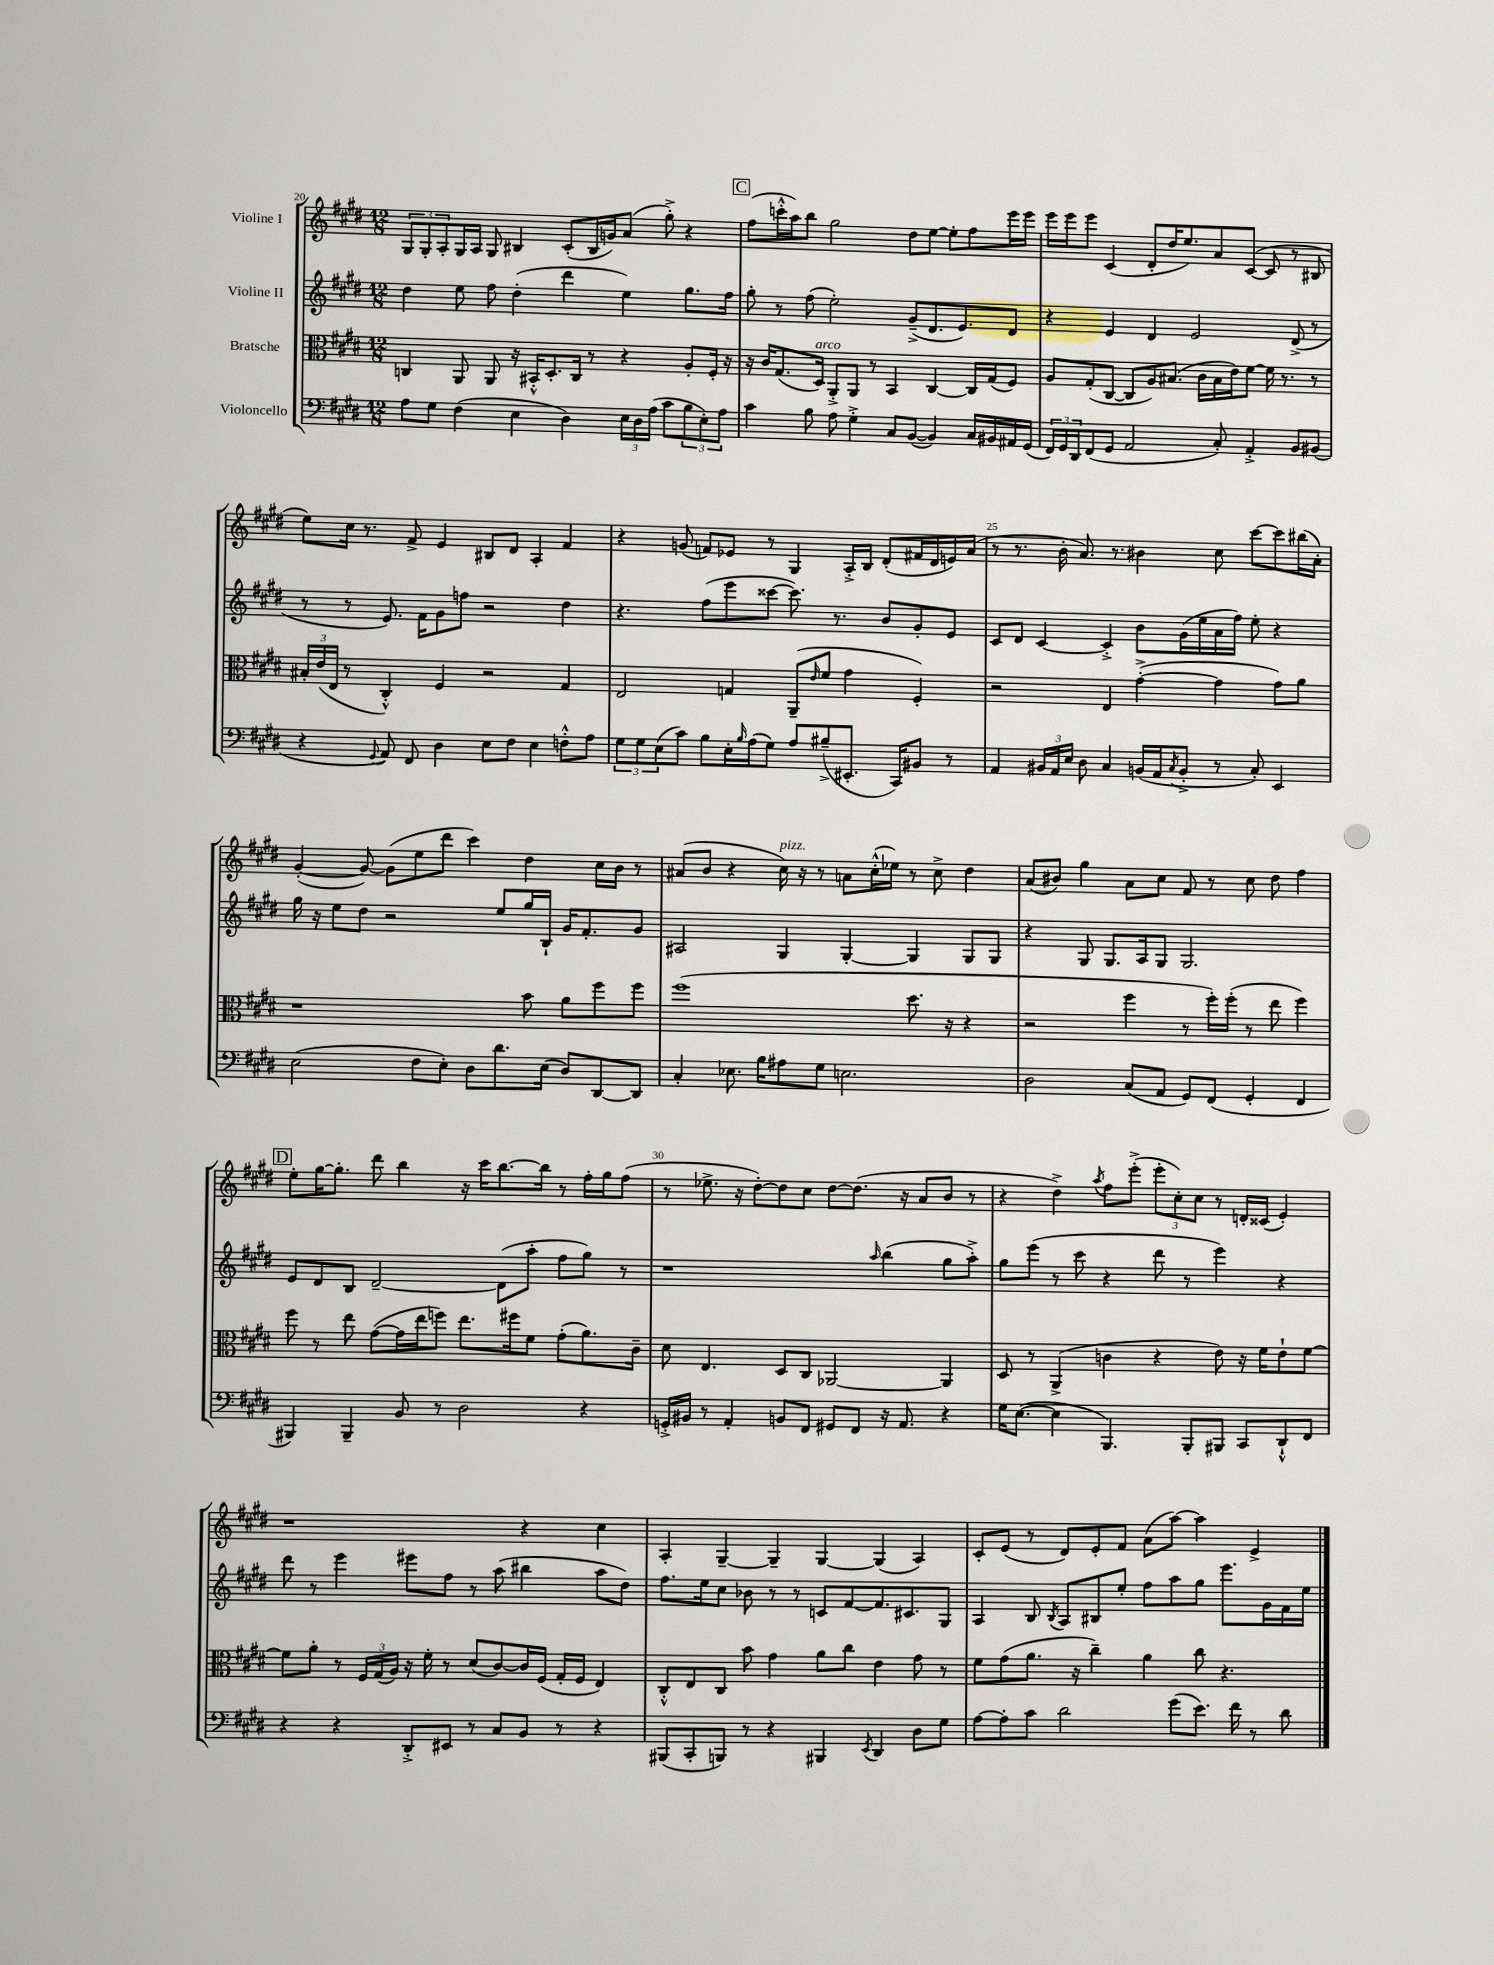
<<
\new StaffGroup <<
\new Staff = "s0" \with { instrumentName = "Violine I" } {
    \clef treble \key e \major \numericTimeSignature \time 12/8
    \tuplet 3/2 { gis8 gis8-. a8-. } gis16 a16 gis8 bis4 cis'8-.( bis16 g'16) a'8( gis''8-.->) r4 |
    \mark \markup { \box "C" } fis''8( c'''16-.-^ a''16) b''8 gis''2 dis''8 e''8~ e''8-. fis''8 e'''16 e'''16 |
    e'''16 e'''16 e'''8 cis'4( dis'8-. dis''16 e''8.) a'8 cis'8~( cis'8 r8 bis8 |
    e''8) cis''16 r8. fis'8-> e'4 bis8 dis'8 a4-. fis'4 |
    r4 g'8( f'8) ees'8 r8 gis4 a16-.-> b16 dis'8-.( fis'16 dis'16 e'16) a'16( |
    r8 r8. b'16-. a'8.) r8. bis'4 cis''8 cis'''8~ cis'''8 bis''16( a'16-.) |
    gis'4~-.( gis'8~) gis'8( e''8 dis'''8 cis'''4) dis''4 cis''16 b'16 r8 |
    ais'8( b'8 r4 cis''16^\markup { \italic "pizz." }) r16 r8 a'8 cis''16-.-^( ees''16) r8 cis''8-> dis''4 |
    a'8( bis'8) gis''4 a'8 cis''8 fis'8 r8 cis''8 dis''8 fis''4 |
    \mark \markup { \box "D" } e''8-. gis''16~ gis''8.-. dis'''8 b''4 r16 cis'''16 b''8.~ b''16 r8 fis''16-. gis''16 fis''8( |
    r8 ees''8.-> r16 dis''8~-.) dis''8 cis''8 dis''8~ dis''8.( r16 a'8 b'8 r8 |
    r4 dis''4->) \acciaccatura { a''8 } fis''8 e'''8-.->( \tuplet 3/2 { e'''8-. cis''8-.) cis''8 } r8 d'16-. cisis'16( e'4-.) |
    r1 r4 cis''4 |
    a4-. gis4~-- gis4-- gis4~ gis4( a4) |
    cis'8-. e'8( r8 dis'8) e'8-. fis'8 a'8( a''8~) a''4 e'4-> \bar "|." |
}
\new Staff = "s1" \with { instrumentName = "Violine II" } {
    \clef treble \key e \major \numericTimeSignature \time 12/8
    dis''4 e''8 fis''8 dis''4-.( dis'''4 e''4) gis''8. fis''16 |
    \mark \markup { \box "C" } gis''8-. r8 fis''8( e''2-.) gis'8--->( dis'8. e'8.) dis'8 |
    r4 e'4 dis'4 e'2 dis'8->( r8 |
    r8 r8 e'8.) fis'16 gis'8 f''8 r2 dis''4 |
    r4. fis''8( e'''8 cisis'''8~ cisis'''8.) r8. b'8 gis'8-. e'8 |
    cis'8 dis'8 cis'4~ cis'4-.-> b'8 gis'16( e''16 a'16 fis''16) e''8-. r4 |
    gis''16 r16 e''8 dis''8 r2 e''8 gis''16 b16-! gis'16 fis'8.-. gis'8 |
    ais2 gis4 gis4~-. gis4 gis8 gis8 |
    r4 gis8 gis8. a16 gis8 gis2. |
    \mark \markup { \box "D" } e'8 dis'8 b8 dis'2~-- dis'8( a''8-. fis''8 gis''8) r8 |
    r1 \grace { a''16 } b''4( gis''8 a''8-.->) |
    gis''8 e'''8( r8 cis'''8 r4 dis'''8 r8 e'''4) r4 |
    dis'''8 r8 e'''4 eis'''8 fis''8 r8 a''8( bis''4 a''8 dis''8) |
    fis''8. e''16 cis''8 bes'8 r8 r8 c'8 fis'8~ fis'8. cis'8. gis8 |
    a4 b8 \acciaccatura { b8 } a8 bis8 e''8-. fis''8 a''8 gis''8 e'''8. gis'16 fis'16 e''16 \bar "|." |
}
\new Staff = "s2" \with { instrumentName = "Bratsche" } {
    \clef alto \key e \major \numericTimeSignature \time 12/8
    c4 a,8 a,8 r16 bis,16-.-^ dis8.-. c16 r8 r4 a8-. fis16-. r16 |
    \mark \markup { \box "C" } r16 cis'16 gis8.( dis16^\markup { \italic "arco" }) a,8-.-> a,8 r8 b,4 cis4~ cis16 gis16( fis8) |
    a8 gis8-.( cis8~ cis8 a8) bis8.( cis'16 bis16 e'16) fis'8~ fis'16 r8. r8 |
    \tuplet 3/2 { bis16-. e'16( e16 } r8 cis4-.-^) fis4 r2 gis4 |
    e2 g4 a,8--( \grace { e'16 } fis'8 gis'4 fis4-.) |
    r2 e4 gis'4~-.->( gis'4 gis'8) a'8 |
    r1 b'8 a'8 fis''8 fis''8 |
    fis''1( dis''8. r16 r4 |
    r2 fis''4 r8 fis''16-.) fis''16-.( r8 e''8 fis''4) |
    \mark \markup { \box "D" } fis''8 r8 e''8 gis'8~( gis'16 e''16 f''8) e''8. fis''16 fis'8 gis'8-.( a'8.) cis'16-- |
    dis'8 e4. dis8 cis8 aes,2~ aes,4 |
    dis8 r8 a,4->( c'4 r4 e'8) r16 fis'16 e'8-! fis'8~ |
    fis'8 a'8-. r8 \tuplet 3/2 { fis16 gis16( a16) } r16 fis'16-. r8 dis'8( cis'8~) cis'16 fis16( gis16-. fis16 e4) |
    cis8-.-^ e8 cis8 b'8 gis'4 a'8 cis''8 e'4 gis'8 r8 |
    fis'8 gis'8( a'8. r16 cis''4--) a'4 cis''8 r4. \bar "|." |
}
\new Staff = "s3" \with { instrumentName = "Violoncello" } {
    \clef bass \key e \major \numericTimeSignature \time 12/8
    a8 gis8 fis4( e4 dis4) \tuplet 3/2 { e16 dis16 a16( } cis'8 \tuplet 3/2 { b8 e8-.) a8 } |
    \mark \markup { \box "C" } cis'4 b8 a8 gis4-.-> cis8 b,8~( b,4) cis16 bis,16 ais,16 gis,16( |
    \tuplet 3/2 { fis,16) gis,16 dis,16 } fis,8( gis,8 a,2 cis8-.) a,4-.-> b,8 bis,8( |
    r4 \appoggiatura { gis,8 } a,8) fis,8 dis4 e8 fis8 e4 f8-.-^ a8 |
    \tuplet 3/2 { gis8 gis8 e8( } cis'8) b8 e16-. \grace { b16 } a16( gis8) a8 bis8--->( eis,8.-. cis,16) bis,8 r8 |
    a,4 \tuplet 3/2 { bis,16 a,16 e16 } dis8 cis4 b,16( a,16 \acciaccatura { cis8 } b,8-.-> r8 cis8-.) e,4 |
    e2( fis8 e8-.) dis8 dis'8. e16( dis8) dis,8~ dis,8 |
    cis4-. ees8. b16 ais8 gis8 e2. |
    dis2 cis8( a,8 gis,8) fis,8( gis,4-. fis,4 |
    \mark \markup { \box "D" } bis,,4) bis,,4-- b,8 r8 dis2 r4 |
    g,16-.-> bis,16 r8 a,4-. b,8 fis,8 gis,8 fis,8 r16 a,8. r4 |
    gis16 e8.~( e4 b,,4.) b,,8-. bis,,8 cis,8 dis,8-!-^ fis,8 |
    r4 r4 dis,8-.-> eis,8 r8 cis8 b,8 r8 r4 |
    bis,,8( cis,8-. b,,8) r8 r4 bis,,4 \acciaccatura { e,8 } dis,4 dis8 gis8 |
    a8~ a8-. cis'8 dis'2 gis'8( e'8.) fis'16 r8 dis'8 \bar "|." |
}
>>
>>
\layout { \context { \Score currentBarNumber = #20 \override BarNumber.break-visibility = ##(#f #t #t) barNumberVisibility = #(every-nth-bar-number-visible 5) } }
